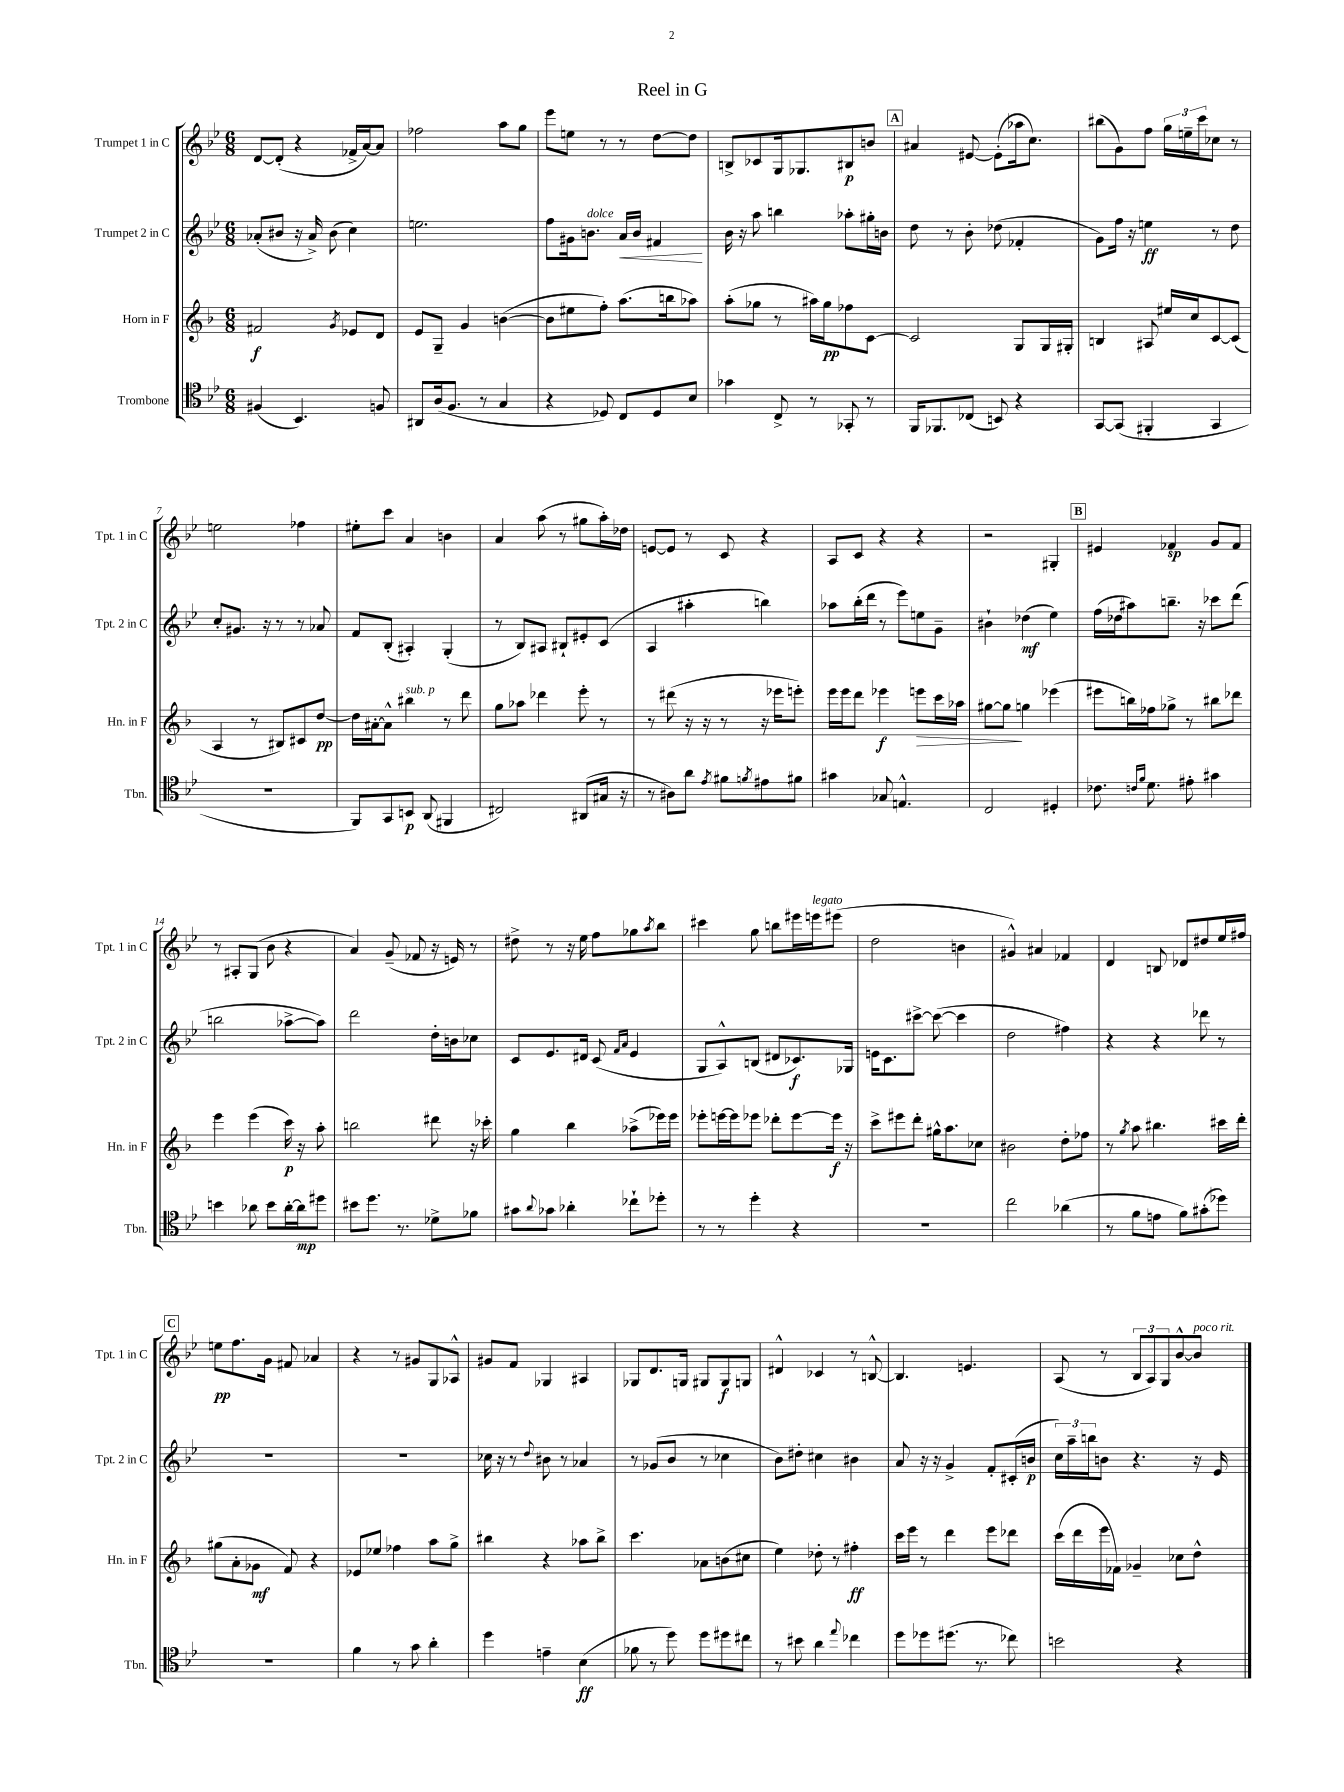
\header { title = "Reel in G" }
<<
\new StaffGroup <<
\new Staff = "s0" \with { instrumentName = "Trumpet 1 in C" shortInstrumentName = "Tpt. 1 in C" } {
    \clef treble \key bes \major \numericTimeSignature \time 6/8
    d'8~ d'8-.( r4 fes'16-> a'16~) a'8 |
    fes''2 a''8 g''8 |
    ees'''8 e''8 r8 r8 d''8~ d''8 |
    b8-> ces'8 g16 ges8. bis8\p b'8 |
    \mark \markup { \box "A" } ais'4 eis'8~ eis'8-.( aes''16 c''8.) |
    bis''8( g'8) f''8 \tuplet 3/2 { g''16 e''16-- c'''16 } ces''8 r8 |
    e''2 fes''4 |
    eis''8-. c'''8 a'4 b'4 |
    a'4 a''8( r8 gis''8 a''16-.) des''16 |
    e'8~ e'8 r8 c'8 r4 |
    a8 c'8 r4 r4 |
    r2 gis4-. |
    \mark \markup { \box "B" } eis'4 fes'4\sp g'8 fes'8 |
    r8 ais8-. g8( bes'8 r4 |
    a'4) g'8--( fes'8 r16 e'16) r8 |
    dis''8-> r8 r16 ees''16 f''8 ges''8 \acciaccatura { a''8 } bes''8 |
    cis'''4 g''8 b''8 eis'''16 e'''16^\markup { \italic "legato" } eis'''8( |
    d''2 b'4 |
    gis'4-^) ais'4 fes'4 |
    d'4 b8 des'8 dis''8 ees''16 fis''16 |
    \mark \markup { \box "C" } e''8\pp f''8. g'16 fis'8 aes'4 |
    r4 r8 gis'8 g8 aes8-^ |
    gis'8 f'8 ges4 ais4 |
    ges8 d'8. g16 gis8 gis8\f g8 |
    dis'4-^ ces'4 r8 b8~-^ |
    b4. e'4. |
    a8( r8 \tuplet 3/2 { bes8 a8) g8 } bes'8~-^ bes'8^\markup { \italic "poco rit." } \bar "|." |
}
\new Staff = "s1" \with { instrumentName = "Trumpet 2 in C" shortInstrumentName = "Tpt. 2 in C" } {
    \clef treble \key bes \major \numericTimeSignature \time 6/8
    aes'8-.( bis'8 r16 aes'16->) bis'8( c''4) |
    e''2. |
    f''8 gis'16 b'8.^\markup { \italic "dolce" } a'16\< b'16 fis'4\! |
    bes'16 r16 a''8 b''4 aes''8-. gis''16-. b'16 |
    \mark \markup { \box "A" } d''8 r8 bes'8-. des''8( fes'4-. |
    g'8) f''16 r16 e''4\ff r8 d''8 |
    c''8-. gis'8. r16 r8 r8 aes'8 |
    f'8 bes8-.( ais4-.) g4-.( |
    r8 bes8) ais8 bis8-! eis'8-. c'8( |
    a4 ais''4-. b''4) |
    aes''8 bes''16-.( d'''16 r8 ees'''8) e''8 g'8-- |
    bis'4-! des''4\mf( ees''4) |
    \mark \markup { \box "B" } f''16( des''16 ais''8) b''8.-- r16 ces'''8 d'''8( |
    b''2 aes''8~-> aes''8) |
    d'''2 d''16-. b'16 ces''8 |
    c'8 ees'8. dis'16 c'8( \grace { f'16 a'16 } ees'4 |
    g8 a8-^) b8( dis'8 ces'8.\f) ges16 |
    e'16 c'8. cis'''8~-> cis'''8~( cis'''4 |
    d''2 fis''4) |
    r4 r4 des'''8 r8 |
    \mark \markup { \box "C" } R2. |
    R2. |
    ces''16 r16 r8 \appoggiatura { d''8 } bis'8 r8 aes'4 |
    r8 ges'8( bes'8 r8 ces''4 |
    bes'8) dis''8-. cis''4 bis'4 |
    a'8 r16 r16 g'4-> f'8-. cis'16-.( b'16\p |
    \tuplet 3/2 { c''16) a''16-- b''16 } b'8 r4. r16 ees'16 \bar "|." |
}
\new Staff = "s2" \with { instrumentName = "Horn in F" shortInstrumentName = "Hn. in F" } {
    \clef treble \key f \major \numericTimeSignature \time 6/8
    fis'2\f \acciaccatura { g'8 } ees'8 d'8 |
    e'8 g8-- g'4 b'4~( |
    b'8 eis''8 f''8-.) a''8.( b''16 aes''8) |
    a''8-.( ges''8 r8 ais''16) ges''16\pp fes''8 c'8~ |
    \mark \markup { \box "A" } c'2 g8 g16 gis16-. |
    b4 ais8 eis''16 c''16 c'8~ c'8( |
    a4 r8 bis8) cis'8 d''8~\pp |
    d''16 ais'16~-. ais'8-^ bis''4^\markup { \italic "sub. p" } r8 d'''8 |
    g''8 aes''8 des'''4 e'''8-. r8 |
    r8 dis'''8( r16 r16 r8 r16 ees'''16 e'''8-.) |
    e'''16 e'''16 d'''8 ees'''4\f e'''8\> c'''16 aes''16 |
    gis''8~ gis''8\! g''4 ees'''4( |
    \mark \markup { \box "B" } eis'''8 b''16) fes''16 ges''8-> r8 bis''8 des'''8 |
    e'''4 e'''4( c'''16\p) r16 a''8-. |
    b''2 dis'''8 r16 ces'''16-. |
    g''4 bes''4 aes''8->( ees'''16) ees'''16 |
    ees'''8-. e'''16~ e'''16 ees'''8 des'''8-. ees'''8~ ees'''16\f r16 |
    c'''8-> eis'''8 d'''8-. gis''16-^ a''8. ces''8 |
    bis'2 d''8-. fes''8 |
    r8 \acciaccatura { g''8 } a''8 bis''4. cis'''16 d'''16-. |
    \mark \markup { \box "C" } gis''8( a'8-. ges'8\mf f'8) r4 |
    ees'8 ees''8 fes''4 a''8 g''8-> |
    bis''4 r4 aes''8 bis''8-> |
    c'''4. aes'8 b'8( cis''8 |
    e''4) des''8-. r8 fis''4-.\ff |
    c'''16 e'''16 r8 d'''4 e'''8 des'''8 |
    c'''16( d'''16 e'''16 fes'16) ges'4-- ces''8 d''8-^ \bar "|." |
}
\new Staff = "s3" \with { instrumentName = "Trombone" shortInstrumentName = "Tbn." } {
    \clef tenor \key bes \major \numericTimeSignature \time 6/8
    fis4( bes,4.) f8 |
    ais,8 a16( f8. r8 g4 |
    r4 des8) c8 des8 bes8 |
    ges'4 c8-> r8 ges,8-. r8 |
    \mark \markup { \box "A" } f,16 fes,8. ces8( b,8) r4 |
    g,8~ g,8( fis,4-. g,4 |
    R2. |
    f,8) g,8 b,8\p a,8( fis,4 |
    cis2) ais,8( gis16 r16 |
    r8 ais8) a'8 \acciaccatura { ees'8 } fis'8 \acciaccatura { f'8 } eis'8 fis'8 |
    gis'4 ges8 e4.-^ |
    c2 dis4-. |
    \mark \markup { \box "B" } ces'8. \grace { c'16 f'16 } d'8. eis'8-. gis'4 |
    b'4 aes'8 b'8 aes'16~-. aes'16\mp dis''8 |
    bis'8 d''8. r8. des'8-> fes'8 |
    gis'8 \appoggiatura { a'8 } ges'8 aes'4-. ces''8-! des''8-. |
    r8 r8 d''4-. r4 |
    R2. |
    c''2 aes'4( |
    r8 f'8 e'8 f'8) gis'8-.( des''8) |
    \mark \markup { \box "C" } R2. |
    f'4 r8 g'8 a'4-. |
    d''4 e'4-- bes4\ff( |
    fes'8 r8 d''8) d''8 dis''8 cis''8 |
    r8 bis'8 a'4 \appoggiatura { ees''8 } ces''4 |
    d''8 des''8 dis''8.( r8. ces''8) |
    b'2 r4 \bar "|." |
}
>>
>>
